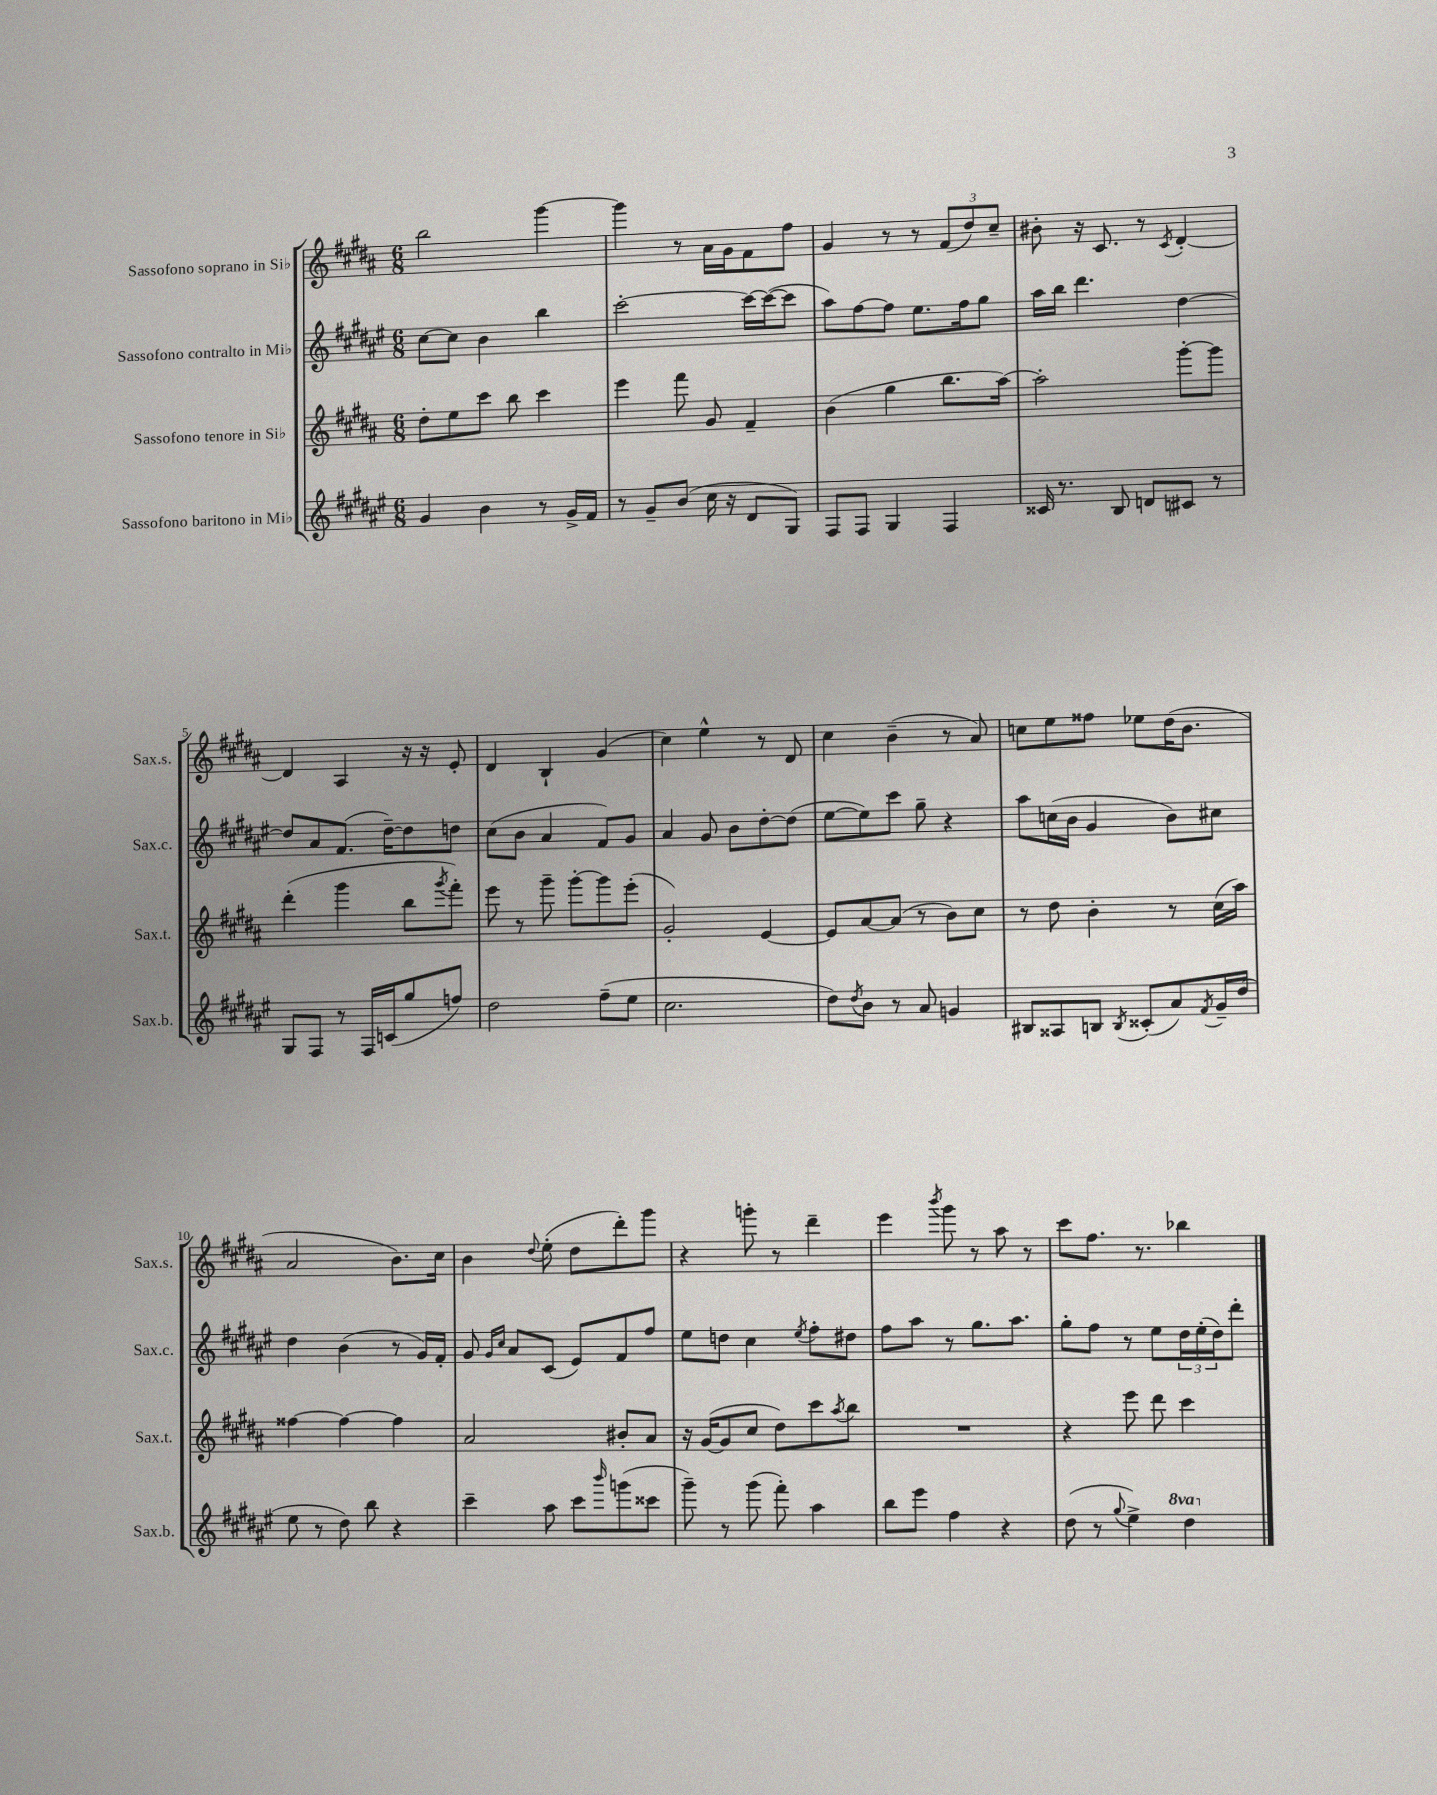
<<
\new StaffGroup <<
\new Staff = "s0" \with { instrumentName = "Sassofono soprano in Sib" shortInstrumentName = "Sax.s." } {
    \clef treble \key b \major \numericTimeSignature \time 6/8
    b''2 gis'''4~ |
    gis'''4 r8 ais'16 gis'16 fis'8 fis''8 |
    gis'4 r8 r8 \tuplet 3/2 { fis'8( dis''8) cis''8-- } |
    bis'8-. r16 cis'8. r8 \acciaccatura { cis'8 } dis'4~-. |
    dis'4 ais4 r16 r16 e'8-. |
    dis'4 b4-! gis'4( |
    cis''4) e''4-^ r8 dis'8 |
    cis''4 b'4--( r8 ais'8) |
    c''8 e''8 fisis''8 ees''8 dis''16( b'8. |
    ais'2 b'8.) cis''16 |
    b'4 \appoggiatura { dis''8 } e''8-.( dis''8 dis'''8-.) gis'''8 |
    r4 g'''8-. r8 dis'''4-- |
    e'''4 \acciaccatura { b'''8 } gis'''8 r8 ais''8 r8 |
    cis'''8 fis''8. r8. bes''4 \bar "|." |
}
\new Staff = "s1" \with { instrumentName = "Sassofono contralto in Mib" shortInstrumentName = "Sax.c." } {
    \clef treble \key fis \major \numericTimeSignature \time 6/8
    cis''8~ cis''8 b'4 b''4 |
    cis'''2~-. cis'''16~ cis'''16~( cis'''8 |
    ais''8) fis''8~ fis''8 eis''8. fis''16 gis''8 |
    ais''16 b''16 dis'''4. dis''4~ |
    dis''8 ais'8 fis'8.( dis''16~--) dis''8 d''8 |
    cis''8( b'8 ais'4 fis'8) gis'8 |
    ais'4 gis'8 b'8 dis''8~-. dis''8( |
    eis''8~ eis''8) cis'''8 gis''8-- r4 |
    ais''8 c''16( b'16 gis'4 b'8) cis''8 |
    dis''4 b'4( r8 gis'16) fis'16-. |
    gis'8 \grace { gis'16 cis''16 } ais'8 cis'8( eis'8) fis'8 fis''8 |
    eis''8 d''8 cis''4 \acciaccatura { eis''8 } fis''8-. dis''8 |
    fis''8 ais''8 r8 gis''8. ais''8. |
    gis''8-. fis''8 r8 eis''8 \tuplet 3/2 { dis''16 eis''16-.( dis''16) } dis'''8-. \bar "|." |
}
\new Staff = "s2" \with { instrumentName = "Sassofono tenore in Sib" shortInstrumentName = "Sax.t." } {
    \clef treble \key b \major \numericTimeSignature \time 6/8
    dis''8-. e''8 cis'''8 b''8 cis'''4 |
    e'''4 fis'''8 gis'8 fis'4-- |
    b'4( gis''4 b''8. ais''16~) |
    ais''2-. gis'''8~-. gis'''8 |
    dis'''4-.( gis'''4 b''8 \acciaccatura { gis'''8 } fis'''8-.) |
    e'''8 r8 gis'''8-- gis'''8~-. gis'''8 e'''8-.( |
    gis'2-.) e'4~ |
    e'8 ais'8~ ais'8( r8 b'8) cis''8 |
    r8 dis''8 b'4-. r8 cis''16( ais''16) |
    fisis''4~ fisis''4~ fisis''4 |
    ais'2 bis'8-. ais'8 |
    r16 gis'16~( gis'8 cis''8 dis''8) cis'''8 \acciaccatura { ais''8 } b''8 |
    R2. |
    r4 e'''8 dis'''8 cis'''4 \bar "|." |
}
\new Staff = "s3" \with { instrumentName = "Sassofono baritono in Mib" shortInstrumentName = "Sax.b." } {
    \clef treble \key fis \major \numericTimeSignature \time 6/8 \set Staff.ottavationMarkups = #ottavation-simple-ordinals
    gis'4 b'4 r8 gis'16-> fis'16 |
    r8 gis'8-- b'8( cis''16 r16 dis'8 gis8) |
    fis8 fis8 gis4 fis4 |
    cisis'16 r8. b8 d'8 cis'8 r8 |
    gis8 fis8 r8 fis16 c'16( gis''8 f''8) |
    dis''2 fis''8--( eis''8 |
    cis''2. |
    dis''8) \acciaccatura { dis''8 } b'8 r8 ais'8 g'4 |
    bis8 aisis8 b8 \acciaccatura { b8 } cisis'8-.( ais'8) \acciaccatura { fis'8 } gis'16-- dis''16( |
    eis''8 r8 dis''8) b''8 r4 |
    cis'''4-- ais''8 cis'''8 \grace { b'''16 } g'''8( cisis'''8 |
    gis'''8--) r8 gis'''8( fis'''8-.) ais''4 |
    b''8 eis'''8 fis''4 r4 |
    dis''8( r8 \appoggiatura { gis''8 } eis''4->) \ottava #1 dis'''4 \ottava #0 \bar "|." |
}
>>
>>
